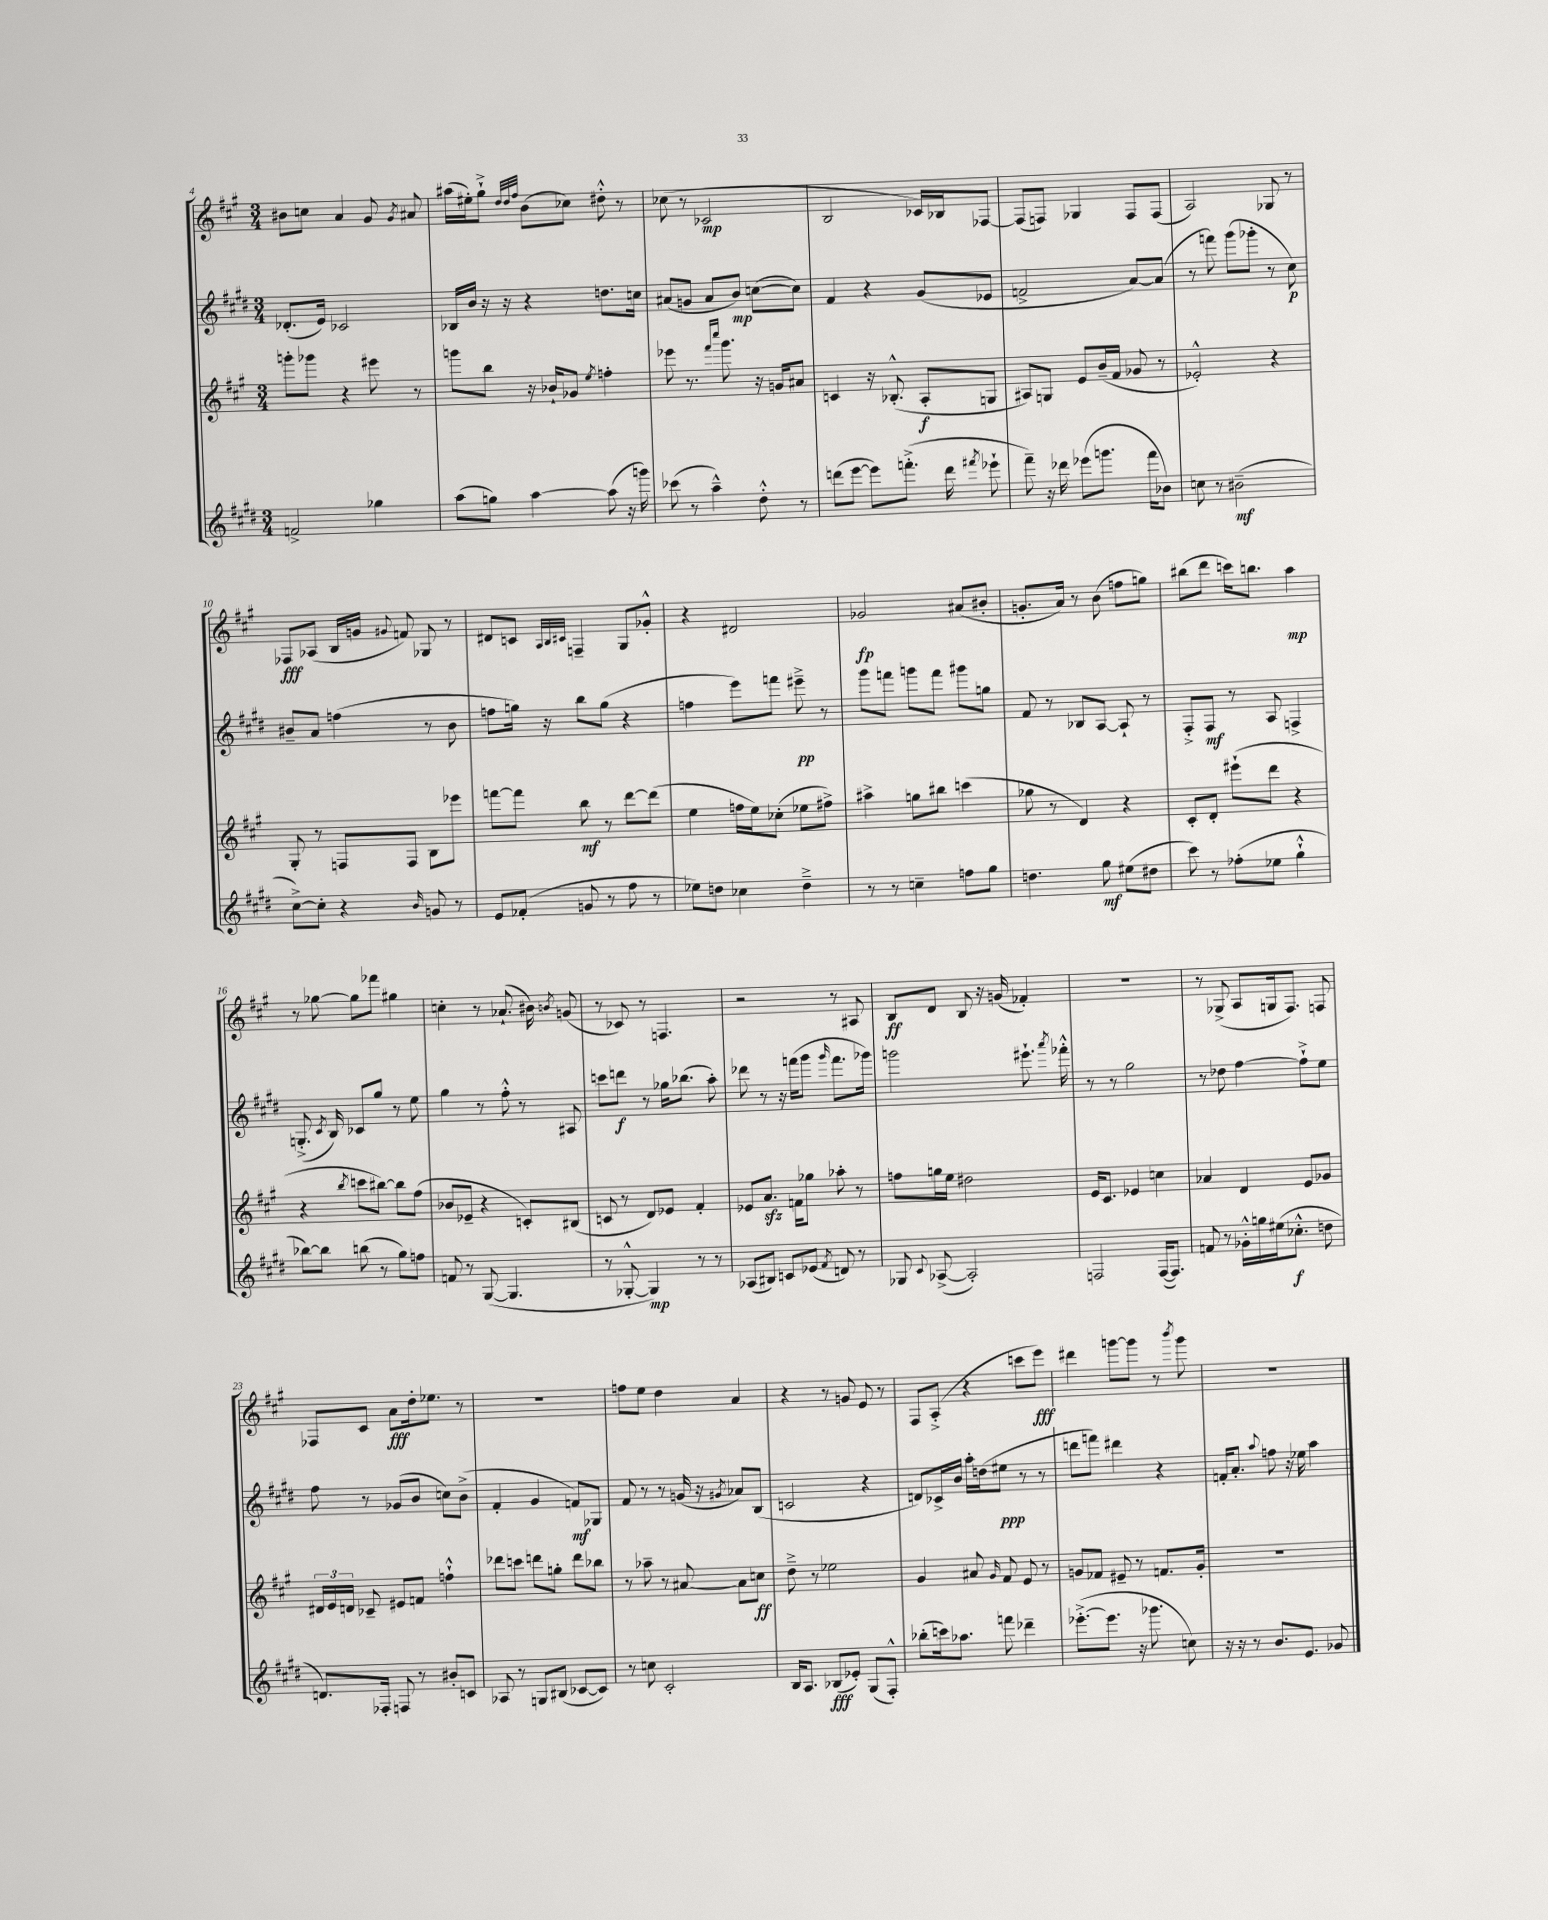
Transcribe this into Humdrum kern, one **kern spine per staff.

**kern	**dynam	**kern	**dynam	**kern	**dynam	**kern	**dynam
*part4	*part4	*part3	*part3	*part2	*part2	*part1	*part1
*staff4	*staff4	*staff3	*staff3	*staff2	*staff2	*staff1	*staff1
*clefG2	*	*clefG2	*	*clefG2	*	*clefG2	*
*k[f#c#g#d#]	*	*k[f#c#g#]	*	*k[f#c#g#d#]	*	*k[f#c#g#]	*
*M3/4	*	*M3/4	*	*M3/4	*	*M3/4	*
=4	=4	=4	=4	=4	=4	=4	=4
2fn^/	.	8gggn'\L	.	(8.d-X'/L	.	8b#X\L	.
.	.	8ggg-X\J	.	.	.	8ccn\J	.
.	.	.	.	16e/Jk)	.	.	.
.	.	4r	.	2c-X/	.	4a/	.
4gg-X\	.	8eee#X\	.	.	.	8g#/	.
.	.	.	.	.	.	8qg#/	.
.	.	8r	.	.	.	8a#X/	.
=5	=5	=5	=5	=5	=5	=5	=5
(8aa\L	.	8gggn\L	.	16B-X/LL	.	(16aa#X\LL	.
.	.	.	.	16b/JJ	.	16ee#X'\J)	.
8ggn\J)	.	8bb\J	.	16r	.	8gg#`^\J	.
.	.	.	.	16r	.	.	.
.	.	.	.	.	.	32qqdd/LLL	.
.	.	.	.	.	.	32qqdd/	.
.	.	.	.	.	.	32qqff#/JJJ	.
[4aa\	.	16r	.	4r	.	(8b\L	.
.	.	16b-X`/KL	.	.	.	.	.
.	.	8g-X/J	.	.	.	8cc-X\J)	.
.	.	8qee/	.	.	.	.	.
(8aa\]	.	4ffn'\	.	8.ddn\L	.	8dd#X'^^\	.
16r	.	.	.	.	.	8r	.
16gggn\)	.	.	.	16ccn\Jk	.	.	.
=6	=6	=6	=6	=6	=6	=6	=6
(8ccc-X\	.	8eee-X\	.	(8a#X/L	.	(8cc-X\	.
8r	.	8.r	.	8gn/J	.	8r	.
4aa~^^\)	.	.	.	8a#/L	.	2c-X/	mp
.	.	16qqfff#/LL	.	.	.	.	.
.	.	16qqcccc#/JJ	.	.	.	.	.
.	.	8.ggg#\	.	.	.	.	.
.	.	.	.	8b/J)	mp	.	.
8dd#'^^\	.	16r	.	([8ccn\L	.	.	.
.	.	16gn/KL	.	.	.	.	.
8r	.	8a#X/J	.	8cc\J])	.	.	.
=7	=7	=7	=7	=7	=7	=7	=7
(8dddn\L	.	4cn/	.	4f#/	.	2B/	.
[8eee\J	.	.	.	.	.	.	.
8eee\L])	.	16r	.	4r	.	.	.
.	.	(8.B-X'^^/	.	.	.	.	.
(8.fffn'^\J	.	.	.	.	.	.	.
.	.	8A'/L	f	(8g#/L	.	16c-X/LL)	.
16ddd\	.	.	.	.	.	16B-X/J	.
8qfff#X/	.	.	.	.	.	.	.
8eee-X`\	.	8Gn/J	.	8e-X/J	.	[8F-X/J	.
=8	=8	=8	=8	=8	=8	=8	=8
8fff#~\)	.	8A#X/L)	.	2fn^/	.	(8F-/L]	.
16r	.	8Gn/J	.	.	.	8Fn/J)	.
16ddd-X\	.	.	.	.	.	.	.
(8eee-X\L	.	8e/L	.	.	.	4G-X/	.
8.gggn\J	.	(16b~/L	.	.	.	.	.
.	.	16f#/JJ	.	.	.	.	.
.	.	8g-X/	.	[8a/L)	.	8F/L	.
16fff#\KL	.	.	.	.	.	.	.
8b-X\J)	.	8r	.	(8a/J]	.	(8F/J	.
=9	=9	=9	=9	=9	=9	=9	=9
8ccn\	.	2e-X'^^/)	.	8r	.	2A/)	.
8r	.	.	.	8fffn\)	.	.	.
(2b#X~\	mf	.	.	(8ggg#\L	.	.	.
.	.	.	.	8ggg-X'\J	.	.	.
.	.	4r	.	8r	.	8G-X/	.
.	.	.	.	8cc#\)	p	8r	.
!!LO:LB:g=z
=10	=10	=10	=10	=10	=10	=10	=10
[8cc#^\L)	.	8G#'/	.	8b#X~/L	.	8F-X/L	fff
8cc#'\J]	.	8r	.	8a/J	.	(8A-X/J	.
4r	.	8Fn/L	.	(4ffn\	.	16B/LL	.
.	.	.	.	.	.	16gn/JJ	.
.	.	.	.	.	.	8qqg#X/	.
.	.	8F/J	.	.	.	8fn/)	.
16qqb/	.	.	.	.	.	.	.
8gn/	.	8B\L	.	8r	.	8G-X/	.
8r	.	8eee-X\J	.	8b#\	.	8r	.
=11	=11	=11	=11	=11	=11	=11	=11
8e/L	.	[8fffn\L	.	8ffn\L	.	8d#X/L	.
(8f-X'/J	.	8fff\J]	.	16ggn\Jk)	.	8cn/J	.
.	.	.	.	16r	.	.	.
.	.	.	.	.	.	32qqA/LLL	.
.	.	.	.	.	.	32qqB/	.
.	.	.	.	.	.	32qqc#X/JJJ	.
8gn/	.	8bb\	mf	8bb\L	.	4Fn~/	.
8r	.	8r	.	(8gg\J	.	.	.
8ff#\	.	[8ddd\L	.	4r	.	8G#/L	.
8r	.	(8ddd\J]	.	.	.	8g-X'^^/J	.
=12	=12	=12	=12	=12	=12	=12	=12
8ee-X\L)	.	4ee\	.	4ffn\	.	4r	.
8ddn\J	.	.	.	.	.	.	.
4cc-X\	.	16ffn\LL	.	8eee\L)	.	2d#X/	.
.	.	16ee\J)	.	.	.	.	.
.	.	(8cc-X'\J	.	8fffn\J	.	.	.
4dd~^\	.	8ee-X\L	.	8eee#X~^\	pp	.	.
.	.	8ff#X^\J)	.	8r	.	.	.
=13	=13	=13	=13	=13	=13	=13	=13
8r	.	4aa#X^\	.	8ggg#\L	.	2g-X/	fp
8r	.	.	.	8fffn\J	.	.	.
4ccn~\	.	8ggn\L	.	8gggn\L	.	.	.
.	.	8bb#X\J	.	8fff\J	.	.	.
8ffn\L	.	(4cccn\	.	8ggg#X\L	.	(8a#X/L	.
8gg#\J	.	.	.	8ggn\J	.	8b#X'/J	.
=14	=14	=14	=14	=14	=14	=14	=14
4.ddn\	.	8gg-X\	.	8f#/	.	8.gn'/L	.
.	.	8r	.	8r	.	.	.
.	.	.	.	.	.	16a/Jk)	.
.	.	4d/)	.	8B-X/L	.	8r	.
8gg#\	mf	.	.	[8A/J	.	(8b\	.
(8ee#X\L	.	4r	.	8A`/]	.	8ffn\L	.
8dd#X\J	.	.	.	8r	.	8ggn\J)	.
=15	=15	=15	=15	=15	=15	=15	=15
8ccc#\)	.	8c#'/L	.	8F#'^/L	.	(8bb#X\L	.
8r	.	8d'/J	.	8F#/J	mf	8ddd\J	.
(8ff-X'\L	.	(8eee#X`\L	.	8r	.	16cccn\KL)	.
.	.	.	.	.	.	8.bbn\J	.
8ee-X\J	.	8ddd\J	.	8A/	.	.	.
4gg#`^^\	.	4r	.	4Fn^/	.	4aa\	mp
!!LO:LB:g=z
=16	=16	=16	=16	=16	=16	=16	=16
[8bb-X\L)	.	4r	.	(8.Gn'^/	.	8r	.
8bb-\J]	.	.	.	.	.	[8gg-X\	.
.	.	.	.	8qc#/	.	.	.
.	.	.	.	16B/)	.	.	.
.	.	8qbb/	.	.	.	.	.
(8bbn\	.	8cccn\L	.	8c-X/L	.	8gg-\L]	.
8r	.	[8bb#X\J)	.	8gg#/J	.	8fff-X\J	.
8gg#\L)	.	8bb#\L]	.	8r	.	4gg#X\	.
8ffn\J	.	(8ff#\J	.	8ee\	.	.	.
=17	=17	=17	=17	=17	=17	=17	=17
8fn/	.	8b-X/L	.	4gg#\	.	4ccn'\	.
8r	.	8e-X~/J	.	.	.	.	.
([8G#/	.	4r	.	8r	.	8r	.
4.G#/]	.	.	.	8ff#'^^\	.	(8.a-X`/	.
.	.	8cn'/L)	.	8r	.	.	.
.	.	.	.	.	.	16b#X\)	.
.	.	.	.	.	.	8qbn/	.
.	.	(8B#X/J	.	8A#X/	.	(8gn/	.
=18	=18	=18	=18	=18	=18	=18	=18
8r	.	8cn/	.	8cccn\L	.	8r	.
[8G-X'^^/	.	8r	.	8dddn\J	f	8c-X/)	.
4G-/])	mp	8d/L)	.	8r	.	8r	.
.	.	8e-X/J	.	16gg-X\KL	.	4.Fn/	.
.	.	.	.	(8.bb-X\J	.	.	.
8r	.	4f#'/	.	.	.	.	.
8r	.	.	.	8aa'\)	.	.	.
=19	=19	=19	=19	=19	=19	=19	=19
(8A-X/L	.	8e-X/L	.	8ddd-X\	.	2r	.
8B#X/J)	.	8.azz/J	.	8r	.	.	.
8cn/L	.	.	.	16r	.	.	.
.	.	16fn\KL	.	(16fffn\KL	.	.	.
(8e-X/J	.	8gg-X\J	.	8ggg#\J	.	.	.
8qf#/	.	.	.	16qqggg#/	.	.	.
8dn/)	.	8aa-X'\	.	8.fff\L	.	8r	.
8r	.	8r	.	.	.	8A#X/	.
.	.	.	.	16ggg-X\Jk)	.	.	.
=20	=20	=20	=20	=20	=20	=20	=20
8G-X/	.	8ffn\L	.	2gggn\	.	8B/L	ff
8qqc#/	.	.	.	.	.	.	.
([8A-X^/	.	16ggn\L	.	.	.	8d/J	.
.	.	16ee\JJ	.	.	.	.	.
2A-'/])	.	2dd#X\	.	.	.	8B/	.
.	.	.	.	.	.	16r	.
.	.	.	.	.	.	(16gn/	.
.	.	.	.	8.eee#X`\	.	4f-X'/)	.
.	.	.	.	8qaaa/	.	.	.
.	.	.	.	16fff-X'^^\	.	.	.
=21	=21	=21	=21	=21	=21	=21	=21
2Fn/	.	16e/KL	.	8r	.	2.r	.
.	.	8.c#/J	.	.	.	.	.
.	.	.	.	8r	.	.	.
.	.	4e-X/	.	2gg#\	.	.	.
([16F/KL	.	4ccn\	.	.	.	.	.
8.F/J])	.	.	.	.	.	.	.
=22	=22	=22	=22	=22	=22	=22	=22
8fn/	.	4a-X/	.	8r	.	8r	.
8r	.	.	.	8dd-X\	.	(8G-X^/	.
16g-X'^^\LL	.	4d/	.	[4ff#\	.	8A/L	.
16ggn\	.	.	.	.	.	.	.
(16ee#X\J	.	.	.	.	.	16Gn/k	.
8.cc-X'^^\J	f	.	.	.	.	8.F#/J)	.
.	.	8e/L	.	8ff#`^\L]	.	.	.
8ddn\	.	8g-X/J	.	8ee\J	.	8Fn/	.
!!LO:LB:g=z
=23	=23	=23	=23	=23	=23	=23	=23
8.dn/L)	.	24d#X/LL	.	8ff#\	.	8F-X/L	.
.	.	24e/	.	.	.	.	.
.	.	24dn/JJ	.	.	.	.	.
.	.	8c-X~/	.	8r	.	8c#/J	.
16F-X'/Jk	.	.	.	.	.	.	.
8Fn/	.	8e#X/L	.	(8g-X/L	.	8a\L	fff
8r	.	8fn/J	.	8b/J	.	16dd'\k	.
.	.	.	.	.	.	8.ee-X\J	.
8b#X'/L	.	4ffn`^^\	.	8ccn\L)	.	.	.
8cn/J	.	.	.	(8b^\J	.	8r	.
=24	=24	=24	=24	=24	=24	=24	=24
8A-X/	.	8ddd-X\L	.	4f#'/	.	2.r	.
8r	.	8cccn\J	.	.	.	.	.
8Gn/L	.	8dddn\L	.	4g#/	.	.	.
(8B#X/J	.	8ggn'\J	.	.	.	.	.
[8c-X/L	.	8ddd\L	.	8fn/L)	mf	.	.
8c-/J])	.	8bb-X\J	.	8G-X/J	.	.	.
=25	=25	=25	=25	=25	=25	=25	=25
8r	.	8r	.	8f#/	.	8ffn\L	.
8ccn\	.	8aa-X~\	.	8r	.	8ee\J	.
2c#'/	.	8r	.	8r	.	4dd\	.
.	.	[8a#X/	.	(16gn/	.	.	.
.	.	.	.	16r	.	.	.
.	.	.	.	8qg#X/	.	.	.
.	.	8a#\L]	.	8a-X/L)	.	4a/	.
.	.	8ccn\J	ff	(8B/J	.	.	.
=26	=26	=26	=26	=26	=26	=26	=26
16B/KL	.	8dd~^\	.	2cn/	.	4r	.
8.A/J	.	.	.	.	.	.	.
.	.	8r	.	.	.	.	.
(8B-X/L	fff	2ee-X\	.	.	.	8r	.
8e-X'/J)	.	.	.	.	.	8gn/	.
(8G#/L	.	.	.	4r	.	8e/	.
8F#'^^/J)	.	.	.	.	.	8r	.
=27	=27	=27	=27	=27	=27	=27	=27
(8bb-X'\L	.	4g#/	.	8dn/L)	.	8F#/L	.
16cccn\k)	.	.	.	16c-X^/L	.	(8A'^/J	.
8.aa-X\J	.	.	.	16b/JJ	.	.	.
.	.	8a#X/	.	16aa'\LL	.	4r	.
.	.	.	.	(16ddn\J	.	.	.
.	.	16qqg#/	.	.	.	.	.
8fffn\	.	8f#/	.	8ee#X\J	ppp	.	.
4ddd-X~\	.	8e/	.	8r	.	8cccn\L	.
.	.	8r	.	8r	.	8eee\J)	fff
=28	=28	=28	=28	=28	=28	=28	=28
([8.eee-X'^\L	.	8gn/L	.	8dddn\L	.	4ddd#X\	.
.	.	8f-X/J	.	8fffn\J)	.	.	.
8.eee-\J]	.	.	.	.	.	.	.
.	.	8e#X~/	.	4ddd#X\	.	[8gggn\L	.
16r	.	8r	.	.	.	8ggg\J]	.
8.ggg-X\	.	.	.	.	.	.	.
.	.	8.fn/L	.	4r	.	8r	.
.	.	.	.	.	.	8qbbb/	.
8ccn\)	.	.	.	.	.	8ggg\	.
.	.	16g'/Jk	.	.	.	.	.
=29	=29	=29	=29	=29	=29	=29	=29
16r	.	2.r	.	16fn'/KL	.	2.r	.
16r	.	.	.	8.a'/J	.	.	.
8r	.	.	.	.	.	.	.
.	.	.	.	8qqaa/	.	.	.
8.b/L	.	.	.	8ffn\	.	.	.
.	.	.	.	16r	.	.	.
8.e/J	.	.	.	16ee-X\	.	.	.
.	.	.	.	4aa\	.	.	.
8g-X/	.	.	.	.	.	.	.
==	==	==	==	==	==	==	==
*-	*-	*-	*-	*-	*-	*-	*-
